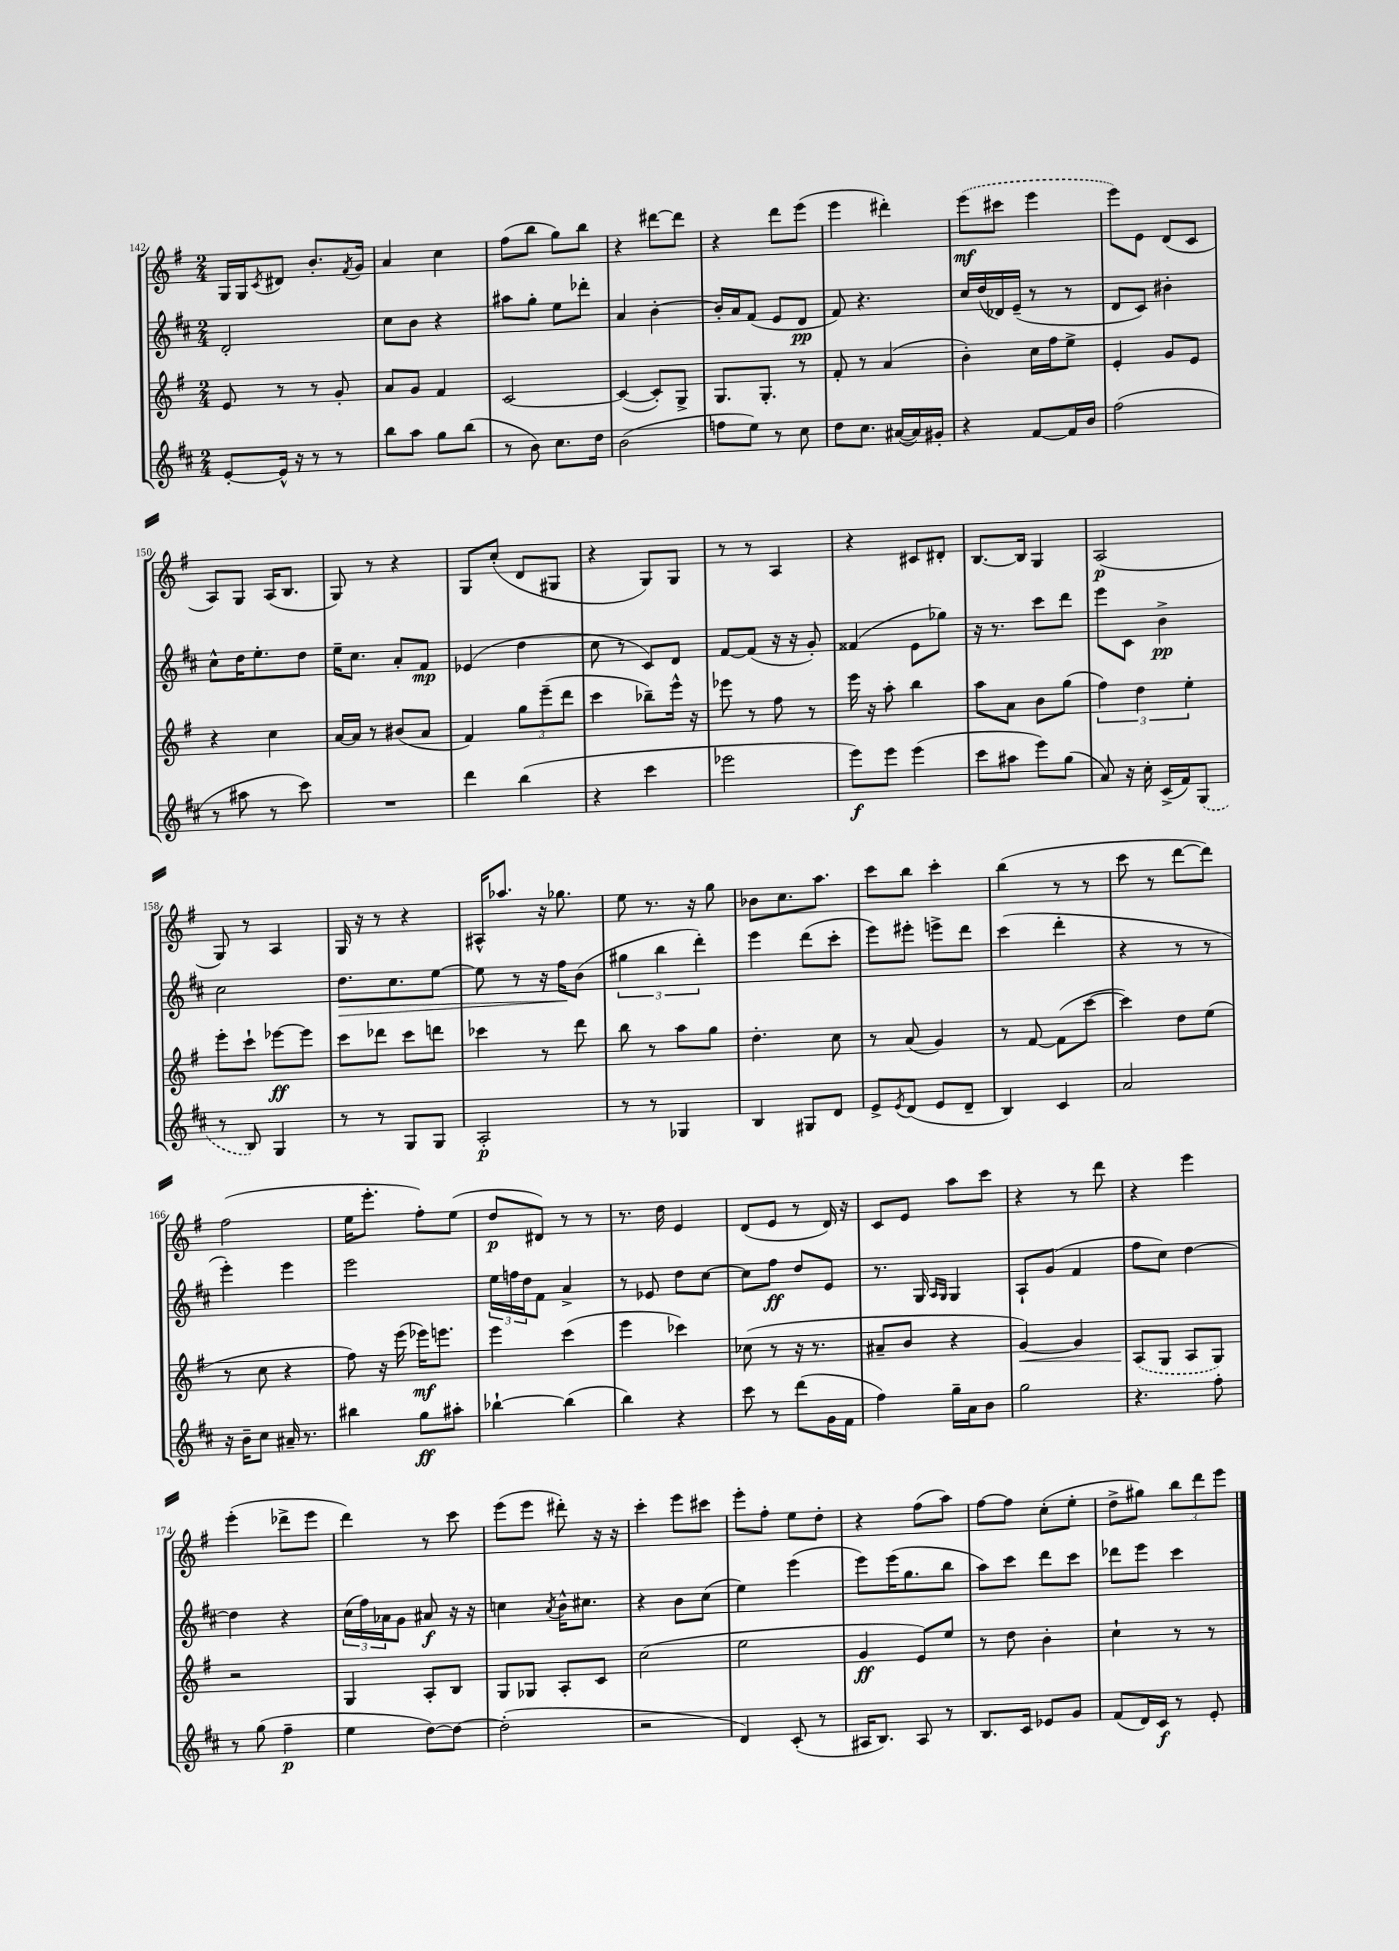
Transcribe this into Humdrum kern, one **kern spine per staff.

**kern	**kern	**kern	**kern
*staff4	*staff3	*staff2	*staff1
*clefG2	*clefG2	*clefG2	*clefG2
*k[f#c#]	*k[f#]	*k[f#c#]	*k[f#]
*M2/4	*M2/4	*M2/4	*M2/4
[8e'/L	8e/	2d'/	16G/LL
.	.	.	16G/J
.	.	.	8qc/
16e^^/]Jk	8r	.	8d#/J
16r	.	.	.
8r	8r	.	8.b'/L
8r	8g'/	.	.
.	.	.	8qf#/
.	.	.	16g/Jk
=	=	=	=
8bb\L	8a/L	8cc#\L	4a/
8aa\J	8g/J	8b\J	.
8gg\L	4f#/	4r	4cc\
(8bb\J	.	.	.
=	=	=	=
8r	[2c/	8aa#\L	(8ff#\L
8b\)	.	8gg'\J	8bb\J
8.cc#\L	.	8ee\L	8gg\L)
.	.	8ddd-'\J	8bb\J
16dd\Jk	.	.	.
=	=	=	=
(2b\	(4c/_	4a/	4r
.	8c'/]L)	[4b'\	[8ddd#\L
.	8G^/J	.	8ddd#\]J
=	=	=	=
8ff\L	8.G/L	16b'/]LL	4r
.	.	16a/J	.
8ee\J)	.	(8f#/J	.
.	8.G'/J	.	.
8r	.	8e/L	8ddd\L
8cc#\	8r	8d/J	(8eee\J
=	=	=	=
8dd\L	8f#'/	8f#/)	4eee\
8.cc#\J	8r	4.r	.
.	(4a/	.	4ddd#'\)
([16a#/LL	.	.	.
16a#/])	.	.	.
16g#'/JJ	.	.	.
=	=	=	=
4r	4b'\)	16cc#/LL	(8eee\L
.	.	(16dd/	.
.	.	16d-/)	8ccc#\J
.	.	(16e~/JJ	.
[8f#/L	16cc\LL	8r	4eee\
.	16ff#\J	.	.
16f#/]L	8ee^\J	8r	.
16b/JJ	.	.	.
=	=	=	=
(2ff#\	4e'/	8d/L	8eee\L)
.	.	8c#/J)	8e\J
.	8g/L	4b#'\	(8d/L
.	8e/J	.	8c/J
=	=	=	=
8r	4r	8cc#^^\L	8A/L)
8aa#\	.	16dd\K	8G/J
.	.	8.ee'\	.
8r	4cc\	.	(16A/LK
.	.	.	8.B/J
8ccc#\)	.	8dd\J	.
=	=	=	=
2r	[16a/LL	16ee~\LK	8G/)
.	16a/]JJ	8.cc#\J	.
.	8r	.	8r
.	(8b#/L	8a'/L	4r
.	8a/J	8f#/J	.
=	=	=	=
4ddd\	4f#/)	(4e-/	8G/L
.	.	.	(8cc'/J
(4bb\	12gg\L	4dd\	8d/L
.	(12eee~\	.	.
.	.	.	8G#/J
.	12ddd\J	.	.
=	=	=	=
4r	4ccc\	8cc#\	4r
.	.	8r	.
4ccc#\	8bb-~\L)	8c#/L)	8G/L)
.	16eee^^\Jk	8d/J	8G/J
.	16r	.	.
=	=	=	=
2eee-\	8eee-\	[8f#/L	8r
.	8r	(8f#/]J	8r
.	8ff#\	16r	4A/
.	.	16r	.
.	8r	8g'/)	.
=	=	=	=
8eee\L)	16eee\	(4f##/	4r
.	16r	.	.
8eee\J	8aa'\	.	.
(4eee\	4bb\	8e\L	8c#/L
.	.	8gg-\J)	8d#'/J
=	=	=	=
8ccc#\L	8aa\L	16r	[8.B/L
.	.	8.r	.
8aa#\J	8a\J	.	.
.	.	.	16B/]Jk
8eee\L)	8b\L	8ccc#\L	4G/
(8gg\J	(8gg\J	8ddd\J	.
=	=	=	=
8a/)	6ff#\)	8eee\L	(2A/
16r	.	8c#\J	.
.	6dd\	.	.
16cc#'\	.	.	.
(16c#^/LL	.	4b^\	.
16f#/J)	.	.	.
.	6ee'\	.	.
(8G/J	.	.	.
=	=	=	=
8r	8eee'\L	2cc#\	8G/)
8B/)	8ccc`\J	.	8r
4G/	[8eee-\L	.	4A/
.	8eee-\]J	.	.
=	=	=	=
8r	8ccc\L	8.dd\L	16G/
.	.	.	16r
8r	8ddd-\J	.	8r
.	.	8.cc#\	.
8G/L	8ccc\L	.	4r
8G/J	8ddd\J	[8ee\J	.
=	=	=	=
2A'/	4ccc-\	8ee\]	16A#^^/LK
.	.	.	8.aa-/J
.	.	8r	.
.	8r	16r	16r
.	.	16ff#\LK	8.gg-\
.	8ddd\	(8b\J	.
=	=	=	=
8r	8bb\	6gg#\	8ee\
8r	8r	.	8.r
.	.	6bb\	.
4G-/	8aa\L	.	.
.	.	.	16r
.	.	6ddd'\)	.
.	8gg\J	.	8gg\
=	=	=	=
4B/	4.dd'\	4eee\	8b-\L
.	.	.	8.cc\
8G#/L	.	(8ddd\L	.
.	.	.	8.aa\J
8d/J	8cc\	8ccc#'\J	.
=	=	=	=
8e^/L	8r	8eee\L)	8ccc\L
8qe/	.	.	.
(8d/J	(8a/	8eee#'\J	8bb\J
8e/L	4g/)	8eee^\L	4ccc'\
8d~/J	.	8ddd\J	.
=	=	=	=
4B/)	8r	(4ccc#\	(4bb\
.	[8f#/	.	.
4c#/	(8f#\]L	4ddd'\	8r
.	[8ccc\J	.	8r
=	=	=	=
2a/	4ccc\])	4r	8ccc\
.	.	.	8r
.	8dd\L	8r	[8ddd\L
.	(8ee\J	8r	8ddd\]J)
=	=	=	=
16r	8r	4eee'\)	(2ff#\
16b~\LK	.	.	.
8cc#\J	8cc\	.	.
16a#~/	4r	4eee\	.
8.r	.	.	.
=	=	=	=
4bb#\	8ff#\)	2eee\	16ee\LK
.	.	.	8.eee'\J
.	16r	.	.
.	(16eee\	.	.
8gg\L	16eee-\LK)	.	8ff#'\L)
.	8.eee\J	.	.
8aa#'\J	.	.	(8ee\J
=	=	=	=
[4bb-`\	4eee\	24ee\LL	8dd/L
.	.	24ff\	.
.	.	24dd\J	.
.	.	8f#\J	8d#/J)
(4bb-\]	(4ccc\	4a^/	8r
.	.	.	8r
=	=	=	=
4bb\)	4eee\	8r	8.r
.	.	8e-/	.
.	.	.	16dd\
4r	4ccc-\)	8dd\L	4e/
.	.	[8cc#\J	.
=	=	=	=
8ccc#\	(8cc-\	8cc#\]L	(8d/L
8r	8r	8ff#\J	8e/J
(8ddd\L	16r	8dd/L	8r
.	8.r	.	.
16g\L	.	8e/J	16d/)
16f#\JJ	.	.	16r
=	=	=	=
4ff#\)	8a#~/L	8.r	8c/L
.	8b/J	.	8e/J
.	.	16G/	.
.	.	16qqA/LL	.
.	.	16qqG/JJ	.
16gg~\LL	4r	4G/	8aa\L
16a\J	.	.	.
8b\J	.	.	8ccc\J
=	=	=	=
2gg\	[4g/)	8A`/L	4r
.	.	(8g/J	.
.	4g/]	4f#/	8r
.	.	.	8ddd\
=	=	=	=
4.r	(8A/L	8ff#\L	4r
.	8G/J	8cc#\J)	.
.	8A/L	[4dd\	4eee\
8ff#'\	8G/J)	.	.
=	=	=	=
8r	2r	4dd\]	(4eee'\
(8gg\	.	.	.
4ff#~\	.	4r	8ddd-^\L
.	.	.	8eee\J
=	=	=	=
4ee\	4G/	(24cc#\LL	4ddd\)
.	.	24ff#\)	.
.	.	24a-\J	.
.	.	8g\J	.
[8dd\L)	8A'/L	8a#/	8r
8dd\_J	8B/J	16r	8ccc\
.	.	16r	.
=	=	=	=
(2dd'\]	8G/L	4cc\	(8eee\L
.	8G-/J	.	8eee\J
.	.	8qa/	.
.	8A'/L	16b^^\LK	8ddd#'\)
.	.	8.cc#\J	.
.	8c/J	.	16r
.	.	.	16r
=	=	=	=
2r	(2cc\	4r	4ccc'\
.	.	8b\L	8eee\L
.	.	(8cc#\J	8ccc#\J
=	=	=	=
4d/)	2ee\	4ee\)	8eee'\L
.	.	.	8ff#'\J
(8c#'/	.	(4eee\	8ee\L
8r	.	.	8dd'\J
=	=	=	=
16A#/LK	4g/	8eee\L)	4r
8.B/J)	.	.	.
.	.	(16eee\K	.
.	.	8.gg\	.
8A#/	8e/L)	.	(8ff#\L
8r	8ee/J	8bb\J	8aa\J)
=	=	=	=
8.B/L	8r	8aa\L)	[8ff#\L
.	8dd\	8ccc#\J	8ff#\]J
16c#/Jk	.	.	.
8e-/L	4b'\	8ddd\L	(8cc'\L
8g/J	.	8ccc#\J	8ee'\J
=	=	=	=
(8f#/L	4cc`\	8ddd-\L	8dd^\L
16d/L)	.	8eee\J	8gg#\J)
16c#/JJ	.	.	.
8r	8r	4ccc#\	12bb\L
.	.	.	12ddd\
8e'/	8r	.	.
.	.	.	12eee\J
==	==	==	==
*-	*-	*-	*-
